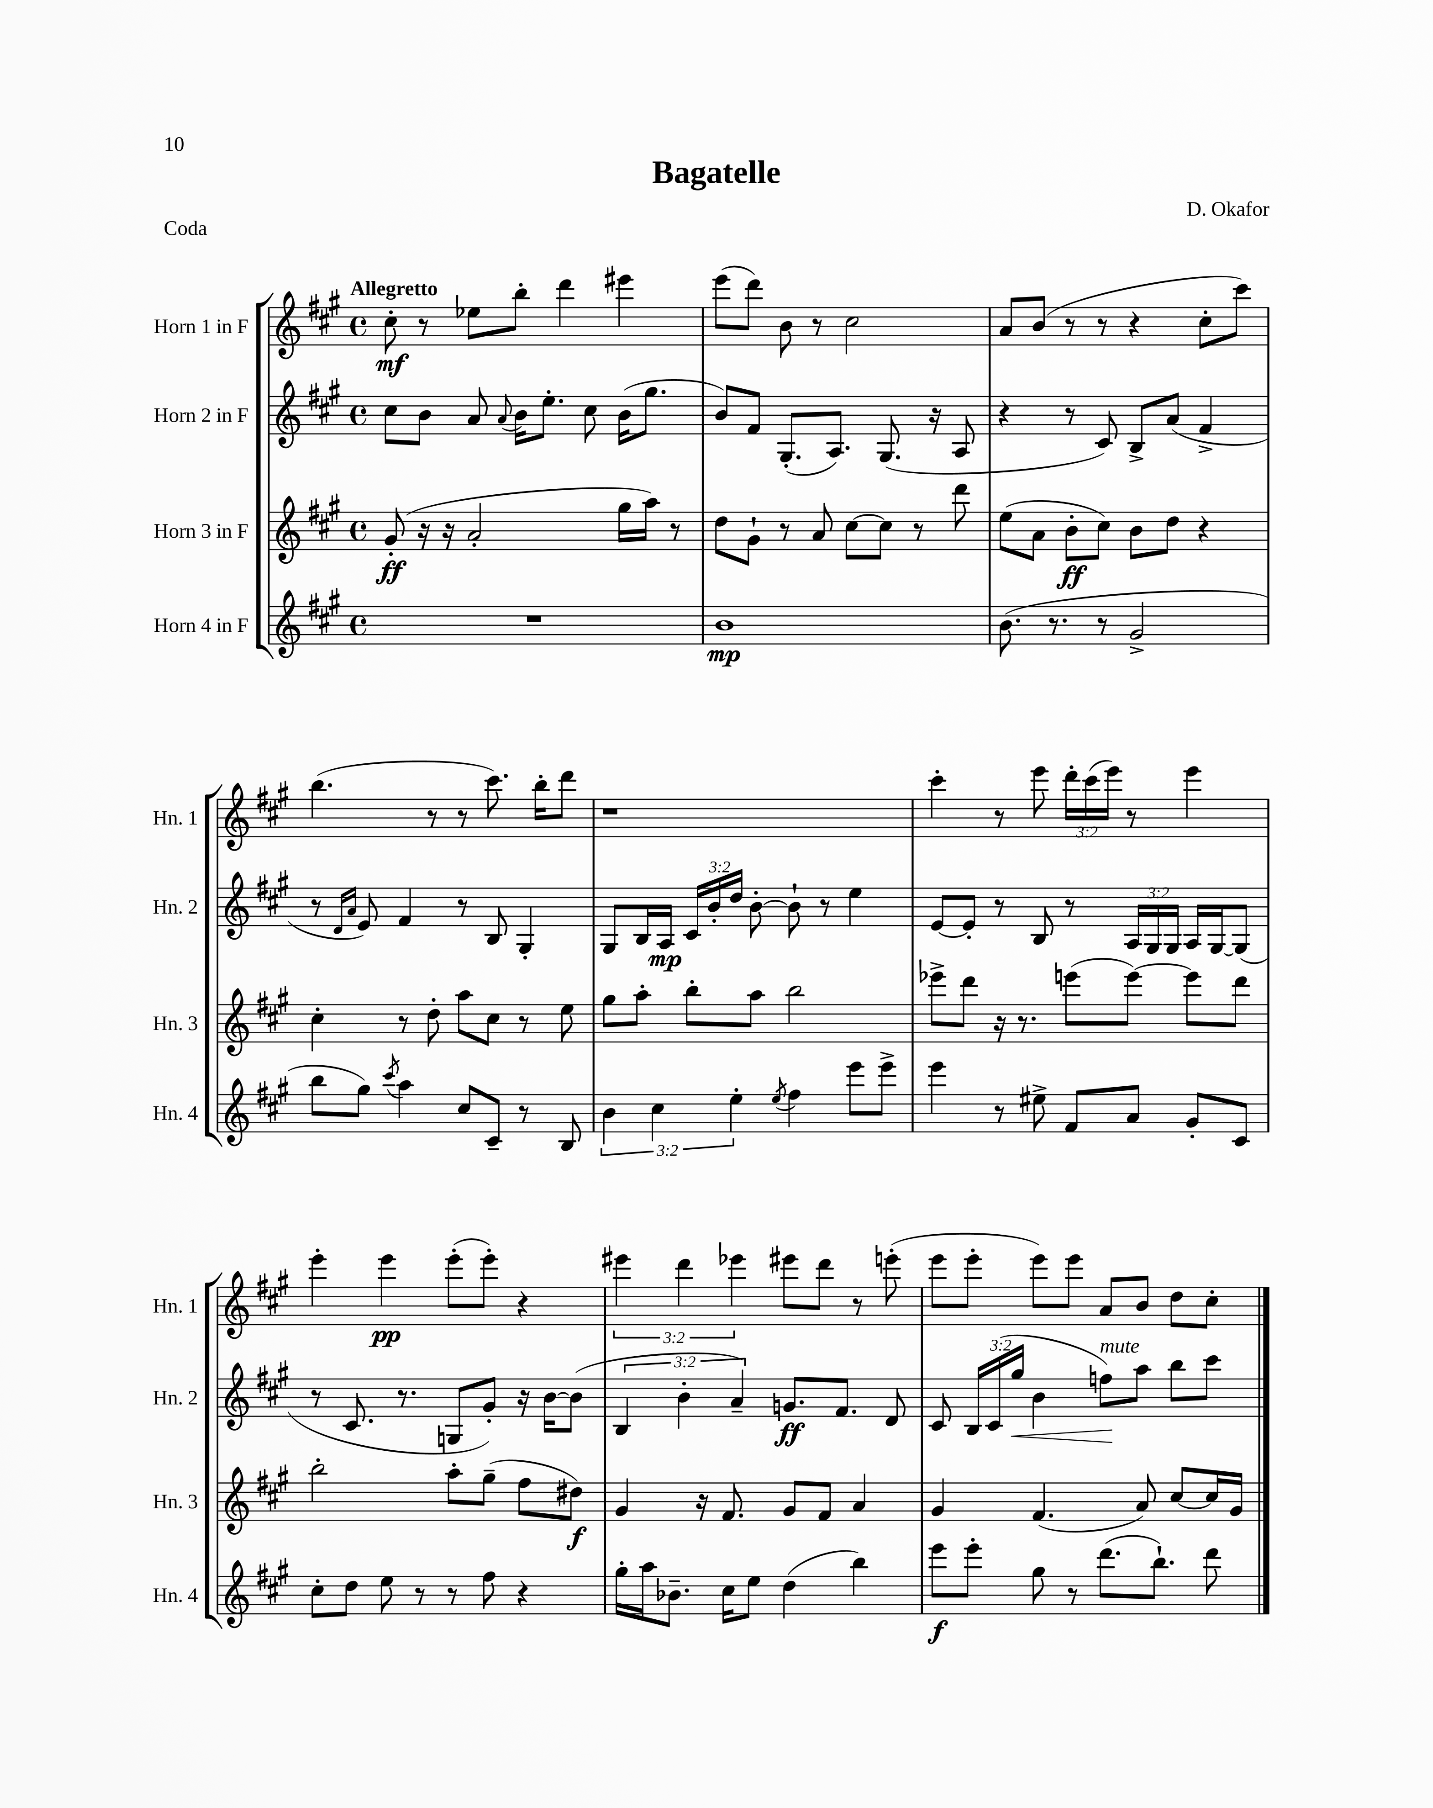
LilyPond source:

\header { title = "Bagatelle" composer = "D. Okafor" piece = "Coda" }
<<
\new StaffGroup <<
\new Staff = "s0" \with { instrumentName = "Horn 1 in F" shortInstrumentName = "Hn. 1" } {
    \clef treble \key a \major \defaultTimeSignature \time 4/4 \override Staff.TupletNumber.text = #tuplet-number::calc-fraction-text \tempo "Allegretto"
    \autoBeamOff cis''8-.\mf r8 ees''8[ b''8]-. d'''4 eis'''4 |
    e'''8[( d'''8]) b'8 r8 cis''2 |
    a'8[ b'8]( r8 r8 r4 cis''8[-. cis'''8]) |
    b''4.( r8 r8 cis'''8.) b''16[-. d'''8] |
    r1 |
    cis'''4-. r8 e'''8 \tuplet 3/2 { d'''16[-. cis'''16( e'''16]) } r8 e'''4 |
    e'''4-. e'''4\pp e'''8[-.( e'''8]-.) r4 |
    \tuplet 3/2 { eis'''4 d'''4 ees'''4 } eis'''8[ d'''8] r8 e'''8-.( |
    e'''8[ e'''8]-. e'''8[) e'''8] a'8[ b'8] d''8[ cis''8]-. \bar "|." |
}
\new Staff = "s1" \with { instrumentName = "Horn 2 in F" shortInstrumentName = "Hn. 2" } {
    \clef treble \key a \major \defaultTimeSignature \time 4/4 \override Staff.TupletNumber.text = #tuplet-number::calc-fraction-text
    \autoBeamOff cis''8[ b'8] a'8 \appoggiatura { a'8 } b'16[ e''8.]-. cis''8 b'16[( gis''8.] |
    b'8[) fis'8] gis8.[-.( a8.]) gis8.( r16 a8 |
    r4 r8 cis'8) b8[-> a'8]( fis'4-> |
    r8 \grace { d'16[ a'16] } e'8) fis'4 r8 b8 gis4-. |
    gis8[ b16 a16]\mp \tuplet 3/2 { cis'16[ b'16-. d''16] } b'8~-. b'8-! r8 e''4 |
    e'8[~ e'8]-. r8 b8 r8 \tuplet 3/2 { a16[ gis16 gis16] } a16[ gis16~ gis8]( |
    r8 cis'8. r8. g8[ gis'8]-.) r16 b'16[~ b'8]( |
    \tuplet 3/2 { b4 b'4-. a'4--) } g'8.[\ff fis'8.] d'8 |
    cis'8 \tuplet 3/2 { b16[ cis'16( gis''16]\< } b'4 f''8[\!^\markup { \italic "mute" }) a''8] b''8[ cis'''8] \bar "|." |
}
\new Staff = "s2" \with { instrumentName = "Horn 3 in F" shortInstrumentName = "Hn. 3" } {
    \clef treble \key a \major \defaultTimeSignature \time 4/4
    \autoBeamOff gis'8-.\ff( r16 r16 a'2-. gis''16[ a''16]) r8 |
    d''8[ gis'8]-! r8 a'8 cis''8[~ cis''8] r8 d'''8 |
    e''8[( a'8] b'8[-.\ff cis''8]) b'8[ d''8] r4 |
    cis''4-. r8 d''8-. a''8[ cis''8] r8 e''8 |
    gis''8[ a''8]-. b''8[-. a''8] b''2 |
    ees'''8[-> d'''8] r16 r8. e'''8[( e'''8]~) e'''8[ d'''8] |
    b''2-. a''8[-. gis''8]--( fis''8[ dis''8]\f) |
    gis'4 r16 fis'8. gis'8[ fis'8] a'4 |
    gis'4 fis'4.( a'8) cis''8[~ cis''16 gis'16] \bar "|." |
}
\new Staff = "s3" \with { instrumentName = "Horn 4 in F" shortInstrumentName = "Hn. 4" } {
    \clef treble \key a \major \defaultTimeSignature \time 4/4 \override Staff.TupletNumber.text = #tuplet-number::calc-fraction-text
    \autoBeamOff R1 |
    b'1\mp |
    b'8.( r8. r8 gis'2-> |
    b''8[ gis''8]) \acciaccatura { cis'''8 } a''4 cis''8[ cis'8]-- r8 b8 |
    \tuplet 3/2 { b'4 cis''4 e''4-. } \acciaccatura { e''8 } fis''4 e'''8[ e'''8]-> |
    e'''4 r8 eis''8-> fis'8[ a'8] gis'8[-. cis'8] |
    cis''8[-. d''8] e''8 r8 r8 fis''8 r4 |
    gis''16[-. a''16 bes'8.]-- cis''16[ e''8] d''4( b''4) |
    e'''8[\f e'''8]-. gis''8 r8 d'''8.[( b''8.]-!) d'''8 \bar "|." |
}
>>
>>
\layout { \context { \Score \remove "Bar_number_engraver" } }
